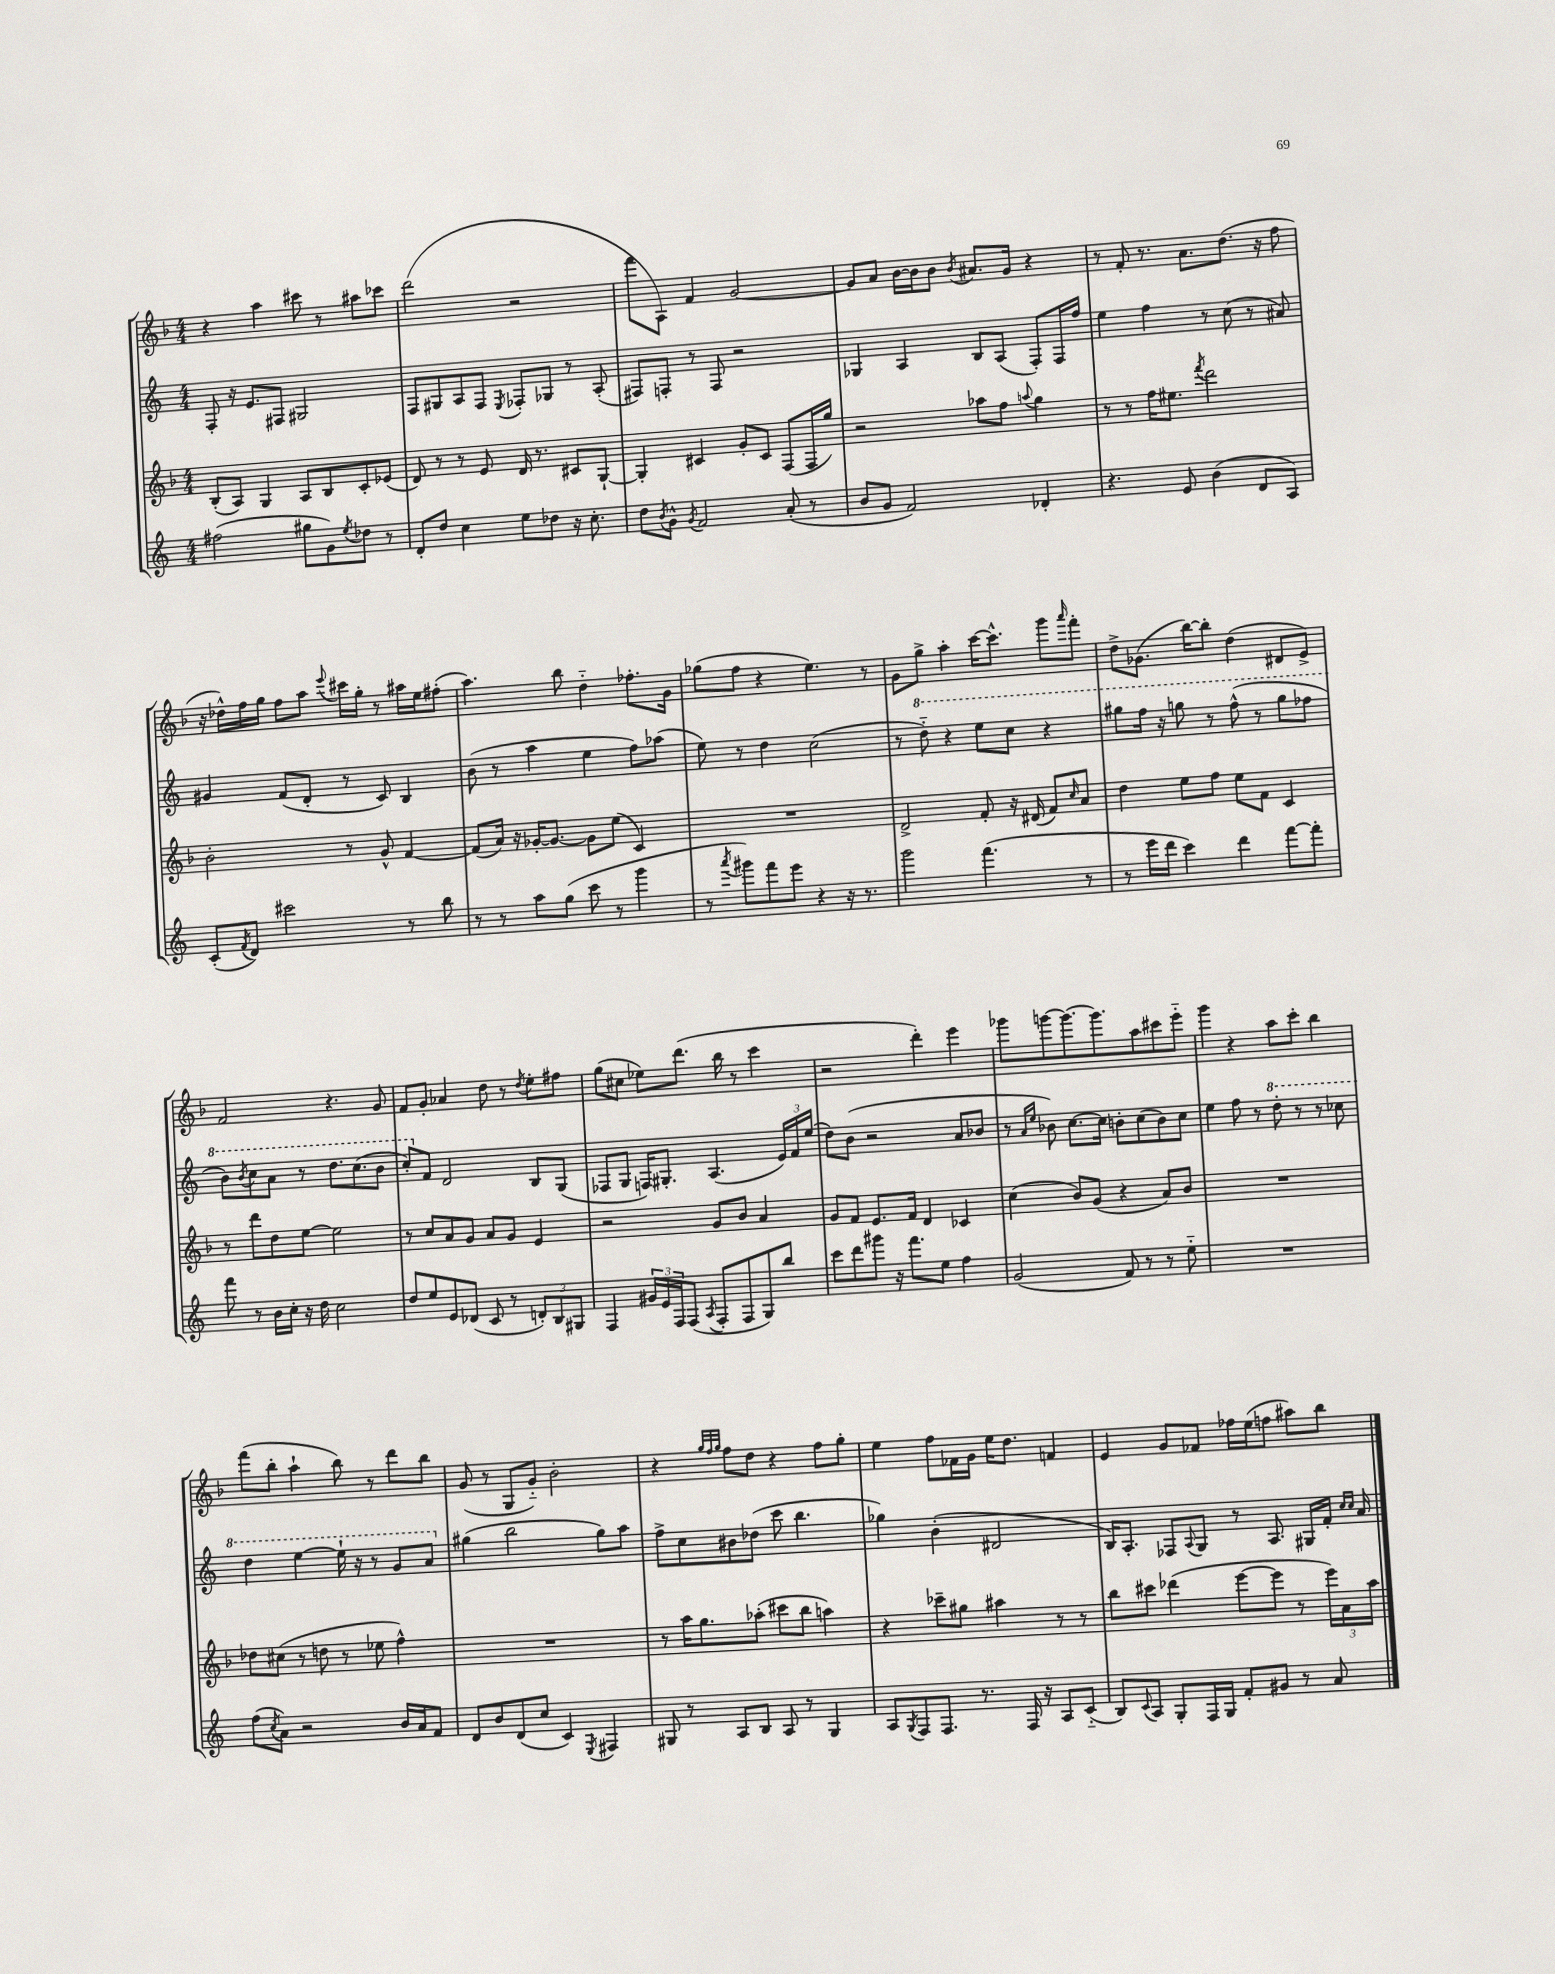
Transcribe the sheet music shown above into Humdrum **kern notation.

**kern	**kern	**kern	**kern
*part4	*part3	*part2	*part1
*staff4	*staff3	*staff2	*staff1
*clefG2	*clefG2	*clefG2	*clefG2
*k[]	*k[b-]	*k[]	*k[b-]
*M4/4	*M4/4	*M4/4	*M4/4
=12	=12	=12	=12
(2ff#X\	(8B-'/L	8F'/	4r
.	8A/J)	16r	.
.	.	8.e/L	.
.	4G/	.	4aa\
.	.	8F#X/J	.
8gg#X\L	8A/L	2G#X/	8ccc#X\
8g\)	8B-/	.	8r
8qee/	.	.	.
8dd-X\J	8c'/	.	8aa#X\L
8r	(8e-X/J	.	8ccc-X\J
=13	=13	=13	=13
8d'/L	8d/)	8F/L	(2ddd\
8dd/J	8r	8G#X/	.
4cc\	8r	8A/	.
.	8e/	8F/J	.
.	.	8qE/	.
8ee\L	16d/	8F-X'/L	2r
.	8.r	.	.
8dd-X\J	.	8G-X/J	.
16r	8c#X/L	8r	.
8.cc'\	.	.	.
.	[8G`/J	(8A'/	.
=14	=14	=14	=14
8dd\L	4G'/]	8F#X/L)	8fff\L
8qb/	.	.	.
8g^^\J	.	8Fn'/J	8A\J)
8qg/	.	.	.
2f/	4c#X/	8r	4f/
.	.	8F/	.
.	8g'/L	2r	[2g/
.	8c#/J	.	.
(8a'/	(8F/L	.	.
8r	16F/L	.	.
.	16gg/JJ)	.	.
=15	=15	=15	=15
8b/L	2r	4G-X/	8g/L]
8g/J	.	.	8a/J
2f/)	.	4A/	[16b-\LL
.	.	.	16b-\J]
.	.	.	8b-\J
.	.	.	8qb-/
.	8aa-X\L	8B/L	8.a#X/L
.	8ff\J	(8A/J	.
.	.	.	16g/Jk
.	8qqaan/	.	.
4d-X'/	4gg\	8F'/L)	4r
.	.	16F/L	.
.	.	16ff/JJ	.
=16	=16	=16	=16
4.r	8r	4ee\	8r
.	8r	.	8f'/
.	16ff\KL	4ff\	8.r
.	8.ee#X\J	.	.
8e/	.	.	.
.	.	.	8.a\L
.	8qfff/	.	.
(4b\	2ddd\	8r	.
.	.	(8cc\	(8.dd\J
8d/L	.	8r	.
.	.	.	16r
8A/J)	.	8a#X/)	8ff\
!!LO:LB:g=z
=17	=17	=17	=17
(8c'/L	2b-'\	4g#X/	16r
.	.	.	16dd-X^^\LL)
8qf/	.	.	.
8d/J)	.	.	16ff\
.	.	.	16gg\JJ
2ccc#X\	.	(8f/L	8ff\L
.	.	8d'/J	8aa\J
.	.	.	8qqeee/
.	8r	8r	16ccc#X\LL
.	.	.	16gg'\JJ
.	8g^^/	8c/)	8r
8r	[4f/	4B/	16aa#X\LL
.	.	.	16ee\J
8bb\	.	.	(8ff#X'\J
=18	=18	=18	=18
8r	(8f/L]	(8b\	4.aa\)
8r	16a/Jk)	8r	.
.	16r	.	.
8aa\L	[16g-X'/KL	4aa\	.
.	8.g-/J_	.	.
(8gg\J	.	.	8bb-\
8ccc\	8g-\L]	4ee\	4dd\
8r	(8ee\J	.	.
4ggg\	4c/)	8ff\L)	8.ff-X'\L
.	.	(8aa-X\J	.
.	.	.	16g\Jk
=19	=19	=19	=19
8r	1r	8ee\)	(8gg-X\L
8qaaa/	.	.	.
8ggg#X\L)	.	8r	8ff\J
8fff\	.	4dd\	4r
8eee\J	.	.	.
4r	.	(2cc\	4.ee\)
16r	.	.	.
8.r	.	.	.
.	.	.	8r
=20	=20	=20	=20
2ggg\	2d^/	8r	8g\L
*	*	*8va	*
.	.	8ddd\)	8gg^\J
.	.	4r	4aa'\
(4.fff\	8f'/	8eee\L	[16ccc\KL
.	.	.	8.ccc^^\J]
.	16r	8ccc\J	.
.	(16d#X/	.	.
.	8f/L)	4r	8ggg\L
.	16qqcc/	.	16qqaaa/
8r	8a/J	.	8fff'\J
=21	=21	=21	=21
8r	4dd\	8ggg#X\L	8dd^\L
16eee\LL	.	16fff\Jk	(8.g-X\J
16ddd\JJ	.	16r	.
4ccc\)	8ee\L	8gggn\	.
.	.	.	[16bb-\KL)
.	8ff\J	8r	8bb-'\J]
4ddd\	8ee\L	(8fff^^\	(4dd\
.	8f\J	8r	.
[8fff\L	4c/	8ggg\L	8d#X/L
8fff'\J]	.	8fff-X\J	8e^/J)
!!LO:LB:g=z
=22	=22	=22	=22
8fff\	8r	8bb\L)	2f/
.	.	8qbb/	.
8r	8ddd\L	8ccc\	.
16b\LL	8dd\	8aa\J	.
16cc'\JJ	.	.	.
16r	[8ee\J	8r	.
16dd\	.	.	.
2cc\	2ee\]	8.ddd\L	4.r
.	.	(8.ccc\	.
.	.	8bb\J	8g/
=23	=23	=23	=23
8dd/L	8r	8ccc'/L)	8f/L
*	*	*X8va	*
8ee/	8cc/L	8f/J	8g'/J
8e/	8a/	2d/	4a-X/
(8d-X/J	8g/J	.	.
8c/	8a/L	.	8dd\
8r	8g/J	.	8r
.	.	.	8qdd/
12dn'/L)	4e/	8B/L	8ee'\L
12B/	.	.	.
.	.	(8G/J	8ff#X\J
12G#X/J	.	.	.
=24	=24	=24	=24
4F/	2r	8F-X/L	(8gg\L
.	.	8G/J	8cc#X\J
24g#X/LL	.	16Fn/KL)	8ee-X\L)
24e/	.	.	.
.	.	8.G#X'/J	.
24F/J	.	.	.
(8F/J	.	.	(8.ddd\J
8qA/	.	.	.
8F'/L	8g/L	(4.A/	.
.	.	.	16bb-\
8F/	8b-/J	.	8r
8G/)	4a/	.	4ccc\
8bb/J	.	24e/LL)	.
.	.	24f/	.
.	.	(24ee/JJ	.
=25	=25	=25	=25
8ccc\L	8g/L	8dd\L)	2r
8ddd\	8f/J	(8b\J	.
8ggg#X\J	8.e/L	2r	.
16r	.	.	.
8.fff\L	16f/Jk	.	.
.	4d/	.	4ddd'\)
8ee\J	.	.	.
4ff\	4c-X/	8a/L	4eee\
.	.	8b-X/J	.
=26	=26	=26	=26
(2g/	(4cc\	8r	8ggg-X\L
.	.	16qqa/LL	.
.	.	16qqee/JJ	.
.	.	8b-X\)	[8gggn\
.	8b-/L)	[8.cc\L	8.ggg\_
.	(8g/J	.	.
.	.	16cc\Jk]	8.ggg\]
8f/)	4r	8bn'\L	.
8r	.	(8cc\	8aa\
8r	8a/L)	8b\)	8ccc#X\
8ee\	8b-/J	8cc\J	8eee\J
=27	=27	=27	=27
1r	1r	4ee\	4ggg\
.	.	8ff\	4r
.	.	8r	.
*	*	*8va	*
.	.	8ddd'\	8aa\L
.	.	8r	8ccc'\J
.	.	8r	4bb-\
.	.	8ccc-X\	.
!!LO:LB:g=z
=28	=28	=28	=28
(8ff\L	8dd-X\L	4ddd\	(8fff\L
8qcc/	.	.	.
8a\J)	(8cc#X\J	.	8bb-'\J
2r	8r	[4eee\	4aa`\
.	8ddn\	.	.
.	8r	16eee`\]	8bb-\)
.	.	16r	.
.	8ee-X\	8r	8r
16b/LL	4ff^^\)	8gg/L	8ddd\L
16a/J	.	.	.
8f/J	.	8aa/J	8bb-\J
=29	=29	=29	=29
*	*	*X8va	*
8d/L	1r	(4gg#X\	(8g/
8b/	.	.	8r
(8d/	.	2bb\	8G/L
8cc/J	.	.	8g/J)
4c/)	.	.	2b-'\
8qE/	.	.	.
4F#X/	.	8gg#\L)	.
.	.	8aa\J	.
=30	=30	=30	=30
8G#X/	8r	8ff^\L	4r
8r	16aa\KL	8cc\	.
.	8.gg\	.	.
.	.	.	32qqgg/LLL
.	.	.	32qqff/
.	.	.	32qqgg/JJJ
8A/L	.	8b#X\	8ff\L
8B/J	(8aa-X'\J	(8dd-X\J	8dd\J
8A/	8ccc#X\L	8ccc\	4r
8r	8bb-\J	4.bb\	.
4G#/	4aan\)	.	8ff\L
.	.	.	8gg'\J
=31	=31	=31	=31
8A/L	4r	4gg-X\)	4ee\
8qG/	.	.	.
8F/	.	.	.
8.F/J	8ccc-X~\L	(4b'\	8ff\L
.	8gg#X\J	.	16f-X\L
8.r	.	.	16g\JJ
.	4aa#X\	2d#X/	16ee\KL
.	.	.	8.dd\J
16F/	.	.	.
16r	.	.	.
8A/L	8r	.	4fn/
(8c/J	8r	.	.
=32	=32	=32	=32
8B/L)	8bb-\L	16B/KL)	4e/
.	.	8.A'/J	.
8qqc/	.	.	.
8A/J	8ccc#X\J	.	.
8G'/L	(4ddd-X\	8F-X/L	8g/L
.	.	8qqA/	.
16F/L	.	8G/J	8f-X/J
16G/JJ	.	.	.
8f'/L	[8eee\L	8r	16ff-X\LL
.	.	.	(16ee\J
8g#X/J	8eee\J]	8.A/	8ffn\J
8r	8r	.	8aa#X\L)
.	.	16G#X/LL	.
8a/	24eee\LL)	16f'/JJ	8bb-\J
.	24a\	.	.
.	.	16qqcc/LL	.
.	.	16qqcc/JJ	.
.	.	16a/	.
.	24aa\JJ	.	.
==	==	==	==
*-	*-	*-	*-
